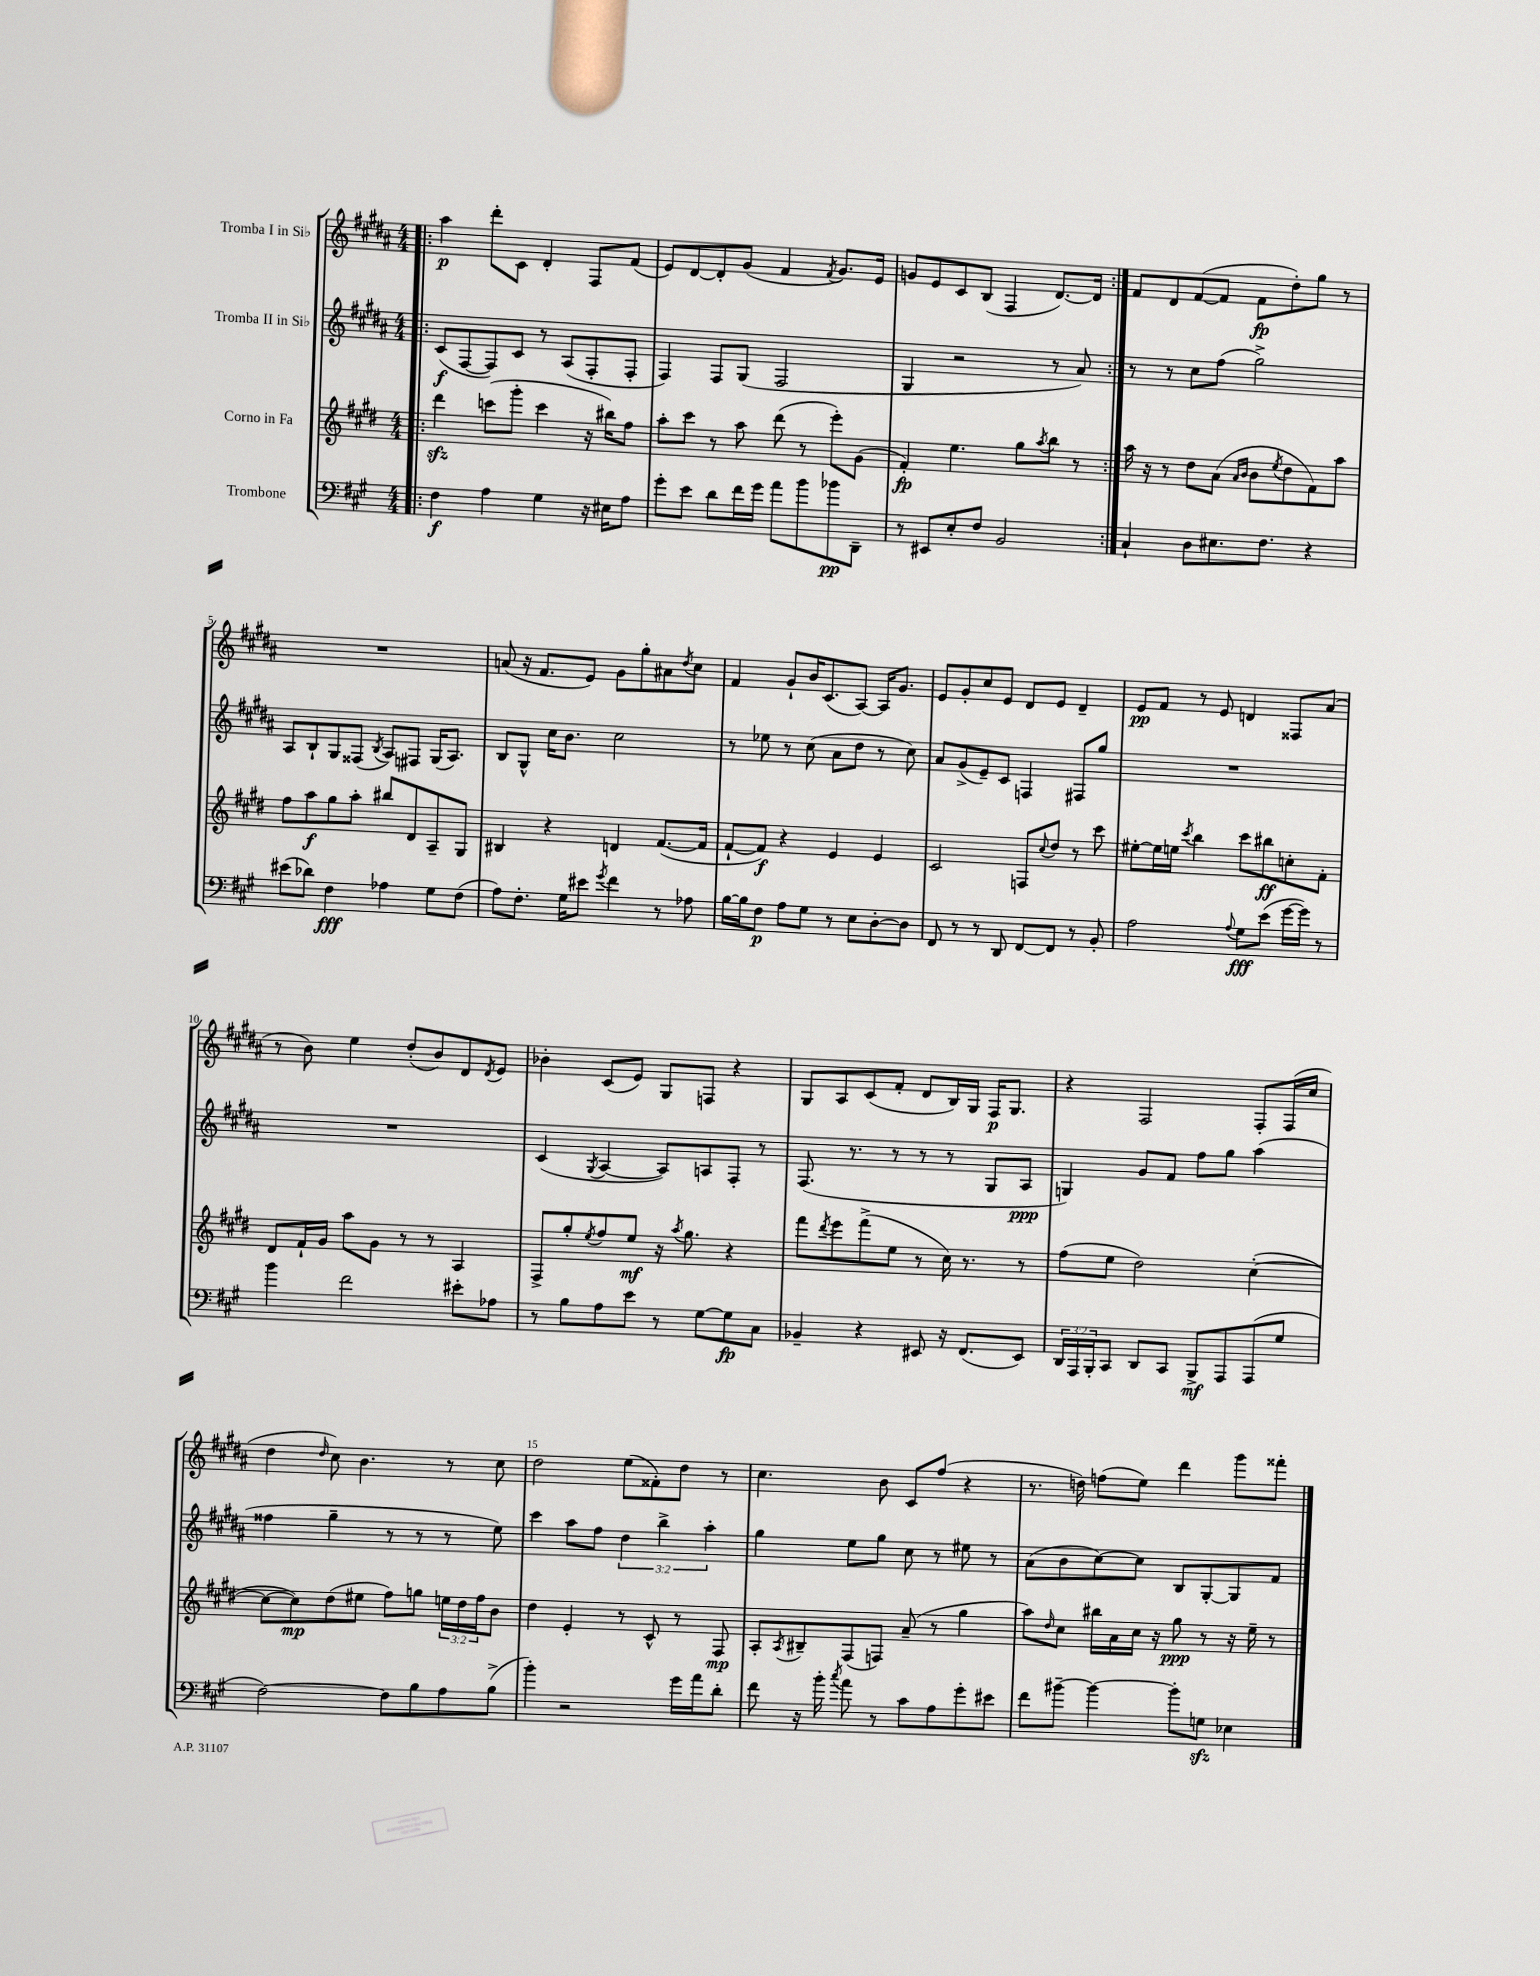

**kern	**dynam	**kern	**dynam	**kern	**dynam	**kern	**dynam
*part4	*part4	*part3	*part3	*part2	*part2	*part1	*part1
*staff4	*staff4	*staff3	*staff3	*staff2	*staff2	*staff1	*staff1
*I"Trombone	*	*I"Corno in Fa	*	*I"Tromba II in Si♭	*	*I"Tromba I in Si♭	*
*clefF4	*	*clefG2	*	*clefG2	*	*clefG2	*
*k[f#c#g#]	*	*k[f#c#g#d#]	*	*k[f#c#g#d#a#]	*	*k[f#c#g#d#a#]	*
*M4/4	*	*M4/4	*	*M4/4	*	*M4/4	*
=1!|:	=1!|:	=1!|:	=1!|:	=1!|:	=1!|:	=1!|:	=1!|:
4F#\	f	4ddd#zz\	.	(8c#/L	f	4aa#\	p
.	.	.	.	[8F#/	.	.	.
4A\	.	(8cccn\L	.	8F#/])	.	8ddd#'\L	.
.	.	8ggg#'\J	.	8c#/J	.	8c#\J	.
4G#\	.	4ccc\	.	8r	.	4d#'/	.
.	.	.	.	(8A#/L	.	.	.
16r	.	16r	.	8F#'/	.	8F#/L	.
16E#X\KL	.	16bb#X\KL)	.	.	.	.	.
8A\J	.	8ff#\J	.	8F#'/J	.	(8f#/J	.
=2	=2	=2	=2	=2	=2	=2	=2
8g#'\L	.	8aa'\L	.	4F#/)	.	8e/L)	.
8e\J	.	8ccc#\J	.	.	.	[8d#/	.
8d\L	.	8r	.	8F#/L	.	8d#'/]	.
16f#\L	.	8aa\	.	(8G#/J	.	(8g#/J	.
16g#\JJ	.	.	.	.	.	.	.
8a\L	.	(8ddd#\	.	2F#/	.	4f#/	.
8b\	.	8r	.	.	.	.	.
.	.	.	.	.	.	8qf#/	.
8b-X\	pp	8eee'\L)	.	.	.	8.g#/L)	.
8DD~\J	.	(8g#\J	.	.	.	.	.
.	.	.	.	.	.	16e/Jk	.
=3	=3	=3	=3	=3	=3	=3	=3
8r	.	4f#'/)	fp	4G#/	.	8gn/L	.
8EE#X/L	.	.	.	.	.	8e/	.
8E'/	.	4.ee\	.	2r	.	8c#/	.
8F#/J	.	.	.	.	.	(8B/J	.
2BB/	.	.	.	.	.	4F#/	.
.	.	8gg#\L	.	.	.	.	.
.	.	8qaa/	.	.	.	.	.
.	.	8bb\J	.	8r	.	[8.d#/L)	.
.	.	8r	.	8a#/)	.	.	.
.	.	.	.	.	.	16d#/Jk]	.
=4:|!	=4:|!	=4:|!	=4:|!	=4:|!	=4:|!	=4:|!	=4:|!
4C#`/	.	16aa\	.	8r	.	8f#/L	.
.	.	16r	.	.	.	.	.
.	.	8r	.	8r	.	8d#/	.
8D\L	.	8dd#\L	.	8cc#\L	.	([8f#/	.
8.E#X\	.	(8a\J	.	(8ff#\J	.	8f#/J]	.
.	.	16qqa/LL	.	.	.	.	.
.	.	16qqb/JJ	.	.	.	.	.
.	.	8b\L	.	2gg#^\)	.	8f#\L	fp
8.F#\J	.	.	.	.	.	.	.
.	.	8qee/	.	.	.	.	.
.	.	8dd#\	.	.	.	8dd#'\)	.
4r	.	8f#\)	.	.	.	8gg#\J	.
.	.	8aa\J	.	.	.	8r	.
!!LO:LB:g=z
=5	=5	=5	=5	=5	=5	=5	=5
(8e#X\L	.	8ff#\L	.	8A#/L	.	1r	.
8d-X\J)	.	8aa\	f	8B`/	.	.	.
4F#\	fff	8gg#\	.	8G#/	.	.	.
.	.	8aa'\J	.	(8F##X/J	.	.	.
.	.	.	.	8qB/	.	.	.
4A-X\	.	8bb#X/L	.	8A#/L)	.	.	.
.	.	8d#/	.	8F#X/J	.	.	.
8G#\L	.	8A~/	.	(16G#/KL	.	.	.
.	.	.	.	8.A#/J)	.	.	.
(8F#\J	.	8G#/J	.	.	.	.	.
=6	=6	=6	=6	=6	=6	=6	=6
8A\L)	.	4B#X/	.	8B/L	.	(8an/	.
8.F#'\J	.	.	.	8G#^^/J	.	16r	.
.	.	.	.	.	.	8.f#/L	.
.	.	4r	.	16cc#\KL	.	.	.
16G#\KL	.	.	.	8.b\J	.	.	.
8e#X\J	.	.	.	.	.	8e/J)	.
8qg#/	.	.	.	.	.	.	.
4f#\	.	4dn/	.	2cc#\	.	8g#\L	.
.	.	.	.	.	.	8gg#'\	.
8r	.	([8.f#/L	.	.	.	8a#X\	.
.	.	.	.	.	.	8qdd#/	.
8A-X\	.	.	.	.	.	8cc#\J	.
.	.	16f#/Jk]	.	.	.	.	.
=7	=7	=7	=7	=7	=7	=7	=7
[16B\LL	.	[8f#`/L	.	8r	.	4f#/	.
16B\J]	.	.	.	.	.	.	.
8F#\J	p	8f#/J])	f	8ee-X\	.	.	.
8A\L	.	4r	.	8r	.	8g#`/L	.
8G#\J	.	.	.	(8cc#\	.	16b/K	.
.	.	.	.	.	.	(8.c#/	.
8r	.	4e/	.	8a#\L	.	.	.
8E\L	.	.	.	8dd#\J	.	[8A#/J)	.
[8D'\	.	4e/	.	8r	.	16A#/KL]	.
.	.	.	.	.	.	8.g#/J	.
8D\J]	.	.	.	8cc#\)	.	.	.
=8	=8	=8	=8	=8	=8	=8	=8
8FF#/	.	2c#/	.	8a#/L	.	8e/L	.
8r	.	.	.	(8g#^/	.	8g#'/	.
8r	.	.	.	8e~/)	.	8cc#/	.
8DD/	.	.	.	8c#/J	.	8e/J	.
[8FF#/L	.	8Fn/L	.	4Fn/	.	8d#/L	.
.	.	8qqcc#/	.	.	.	.	.
8FF#/J]	.	8dd#/J	.	.	.	8e/J	.
8r	.	8r	.	8F#X/L	.	4d#~/	.
8BB'/	.	8ccc#\	.	8gg#/J	.	.	.
=9	=9	=9	=9	=9	=9	=9	=9
2A\	.	[8ee#X'\L	.	1r	.	8e/L	pp
.	.	16ee#\L]	.	.	.	8f#/J	.
.	.	16een\JJ	.	.	.	.	.
.	.	8qccc#/	.	.	.	.	.
.	.	4bb\	.	.	.	8r	.
.	.	.	.	.	.	8e/	.
8qqA/	.	.	.	.	.	.	.
8G#\L	fff	8ccc#\L	.	.	.	4dn/	.
(8e\J	.	8bb#X\	ff	.	.	.	.
[16g#\LL	.	8ccn'\	.	.	.	8F##X/L	.
16g#\JJ])	.	.	.	.	.	.	.
8r	.	8f#'\J	.	.	.	(8a#/J	.
!!LO:LB:g=z
=10	=10	=10	=10	=10	=10	=10	=10
4b\	.	8d#/L	.	1r	.	8r	.
.	.	16f#`/L	.	.	.	8b\)	.
.	.	16g#/JJ	.	.	.	.	.
2f#\	.	8aa\L	.	.	.	4ee\	.
.	.	8g#\J	.	.	.	.	.
.	.	8r	.	.	.	(8dd#'/L	.
.	.	8r	.	.	.	8b/)	.
8e#X'\L	.	4A/	.	.	.	8d#/	.
.	.	.	.	.	.	8qd#/	.
8A-X\J	.	.	.	.	.	8e/J	.
=11	=11	=11	=11	=11	=11	=11	=11
8r	.	8F#^/L	.	(4c#/	.	4b-X'\	.
8B\L	.	8gg#'/	.	.	.	.	.
.	.	8qee/	.	8qG#/	.	.	.
8A\	.	8ff#/	.	[4A#/	.	(8c#/L	.
8e\J	.	8ee/J	mf	.	.	8e/J)	.
8r	.	16r	.	8A#/L])	.	8G#/L	.
.	.	8qaa/	.	.	.	.	.
.	.	8.gg#\	.	.	.	.	.
[8G#\L	.	.	.	8An/	.	8Fn/J	.
8G#\]	fp	4r	.	8F#'/J	.	4r	.
8C#\J	.	.	.	8r	.	.	.
=12	=12	=12	=12	=12	=12	=12	=12
4BB-X~/	.	8fff#\L	.	(8.F#/	.	8G#/L	.
.	.	8qddd#/	.	.	.	.	.
.	.	8eee\	.	.	.	8A#/	.
.	.	.	.	8.r	.	.	.
4r	.	(8fff#^\	.	.	.	(8c#/	.
.	.	8ee\J	.	8r	.	8f#'/J	.
8EE#X/	.	8r	.	8r	.	8d#/L	.
16r	.	16cc#\)	.	8r	.	16B/L)	.
(8.FF#/L	.	8.r	.	.	.	16G#/JJ	.
.	.	.	.	8G#/L	.	16F#/KL	p
.	.	.	.	.	.	8.G#/J	.
8EE#/J)	.	8r	.	8A#/J	ppp	.	.
=13	=13	=13	=13	=13	=13	=13	=13
24DD/LL	.	(8ff#\L	.	4Gn/)	.	4r	.
24AAA/	.	.	.	.	.	.	.
24BBB'/J	.	.	.	.	.	.	.
8CC#/J	.	8ee\J	.	.	.	.	.
8DD/L	.	2dd#\)	.	8g#/L	.	2F#/	.
8CC#/J	.	.	.	8f#/J	.	.	.
8BBB^/L	mf	.	.	8ff#\L	.	.	.
8AAA/	.	.	.	8gg#\J	.	.	.
(8AAA/	.	([4cc#'\	.	(4aa#\	.	8F#'/L	.
8G#/J	.	.	.	.	.	(16F#/L	.
.	.	.	.	.	.	16cc#/JJ	.
!!LO:LB:g=z
=14	=14	=14	=14	=14	=14	=14	=14
[2F#\)	.	8cc#\L_	.	4ff##X\	.	4dd#\	.
.	.	8cc#\])	mp	.	.	.	.
.	.	.	.	.	.	16qqdd#/	.
.	.	(8dd#\	.	4gg#~\	.	8cc#\)	.
.	.	8ee#X\J	.	.	.	4.b\	.
8F#\L]	.	8ff#\L)	.	8r	.	.	.
8B\	.	8ggn\J	.	8r	.	.	.
8A\	.	24een\LL	.	8r	.	8r	.
.	.	24dd#\	.	.	.	.	.
.	.	24ff#\J	.	.	.	.	.
(8B^\J	.	8b\J	.	8ee\)	.	8cc#\	.
=15	=15	=15	=15	=15	=15	=15	=15
4b'\)	.	4dd#\	.	4ccc#\	.	2dd#\	.
2r	.	4e'/	.	8aa#\L	.	.	.
.	.	.	.	8ff#\J	.	.	.
.	.	8r	.	6dd#\	.	(8ee\L	.
.	.	8c#^^/	.	.	.	8f##X'\)	.
.	.	.	.	6bb^\	.	.	.
16g#\LL	.	8r	.	.	.	8dd#\J	.
16a\J	.	.	.	.	.	.	.
.	.	.	.	6aa#'\	.	.	.
8d'\J	.	8F#/	mp	.	.	8r	.
=16	=16	=16	=16	=16	=16	=16	=16
8f#\	.	8A'/L	.	4gg#\	.	4.cc#\	.
.	.	8qA/	.	.	.	.	.
16r	.	8B#X~/	.	.	.	.	.
16b'\	.	.	.	.	.	.	.
8qcc#/	.	.	.	.	.	.	.
8a\	.	(8F#/	.	8ee\L	.	.	.
8r	.	8Fn/J)	.	8gg#\J	.	8b\	.
8c#\L	.	(8a~/	.	8cc#\	.	8c#/L	.
8A\	.	8r	.	8r	.	(8ff#/J	.
8g#'\	.	4gg#\	.	8ee#X\	.	4r	.
8e#X\J	.	.	.	8r	.	.	.
=17	=17	=17	=17	=17	=17	=17	=17
8f#\L	.	8aa\L)	.	(8a#\L	.	8.r	.
.	.	16qqdd#/	.	.	.	.	.
[8b#X~\J	.	8cc#\J	.	8b\	.	.	.
.	.	.	.	.	.	16ddn\)	.
4b#\_	.	16bb#X\LL	.	[8cc#\)	.	(8ffn\L	.
.	.	16a\	.	.	.	.	.
.	.	16cc#\JJ	.	8cc#\J]	.	8ee\J)	.
.	.	16r	.	.	.	.	.
8b#'\L]	.	8gg#\	ppp	8B/L	.	4ddd#\	.
8Gnzz\J	.	8r	.	[8G#'/	.	.	.
4E-X\	.	16r	.	8G#/]	.	8ggg#\L	.
.	.	16ee~\	.	.	.	.	.
.	.	8r	.	8f#/J	.	8fff##X'\J	.
==	==	==	==	==	==	==	==
*-	*-	*-	*-	*-	*-	*-	*-
